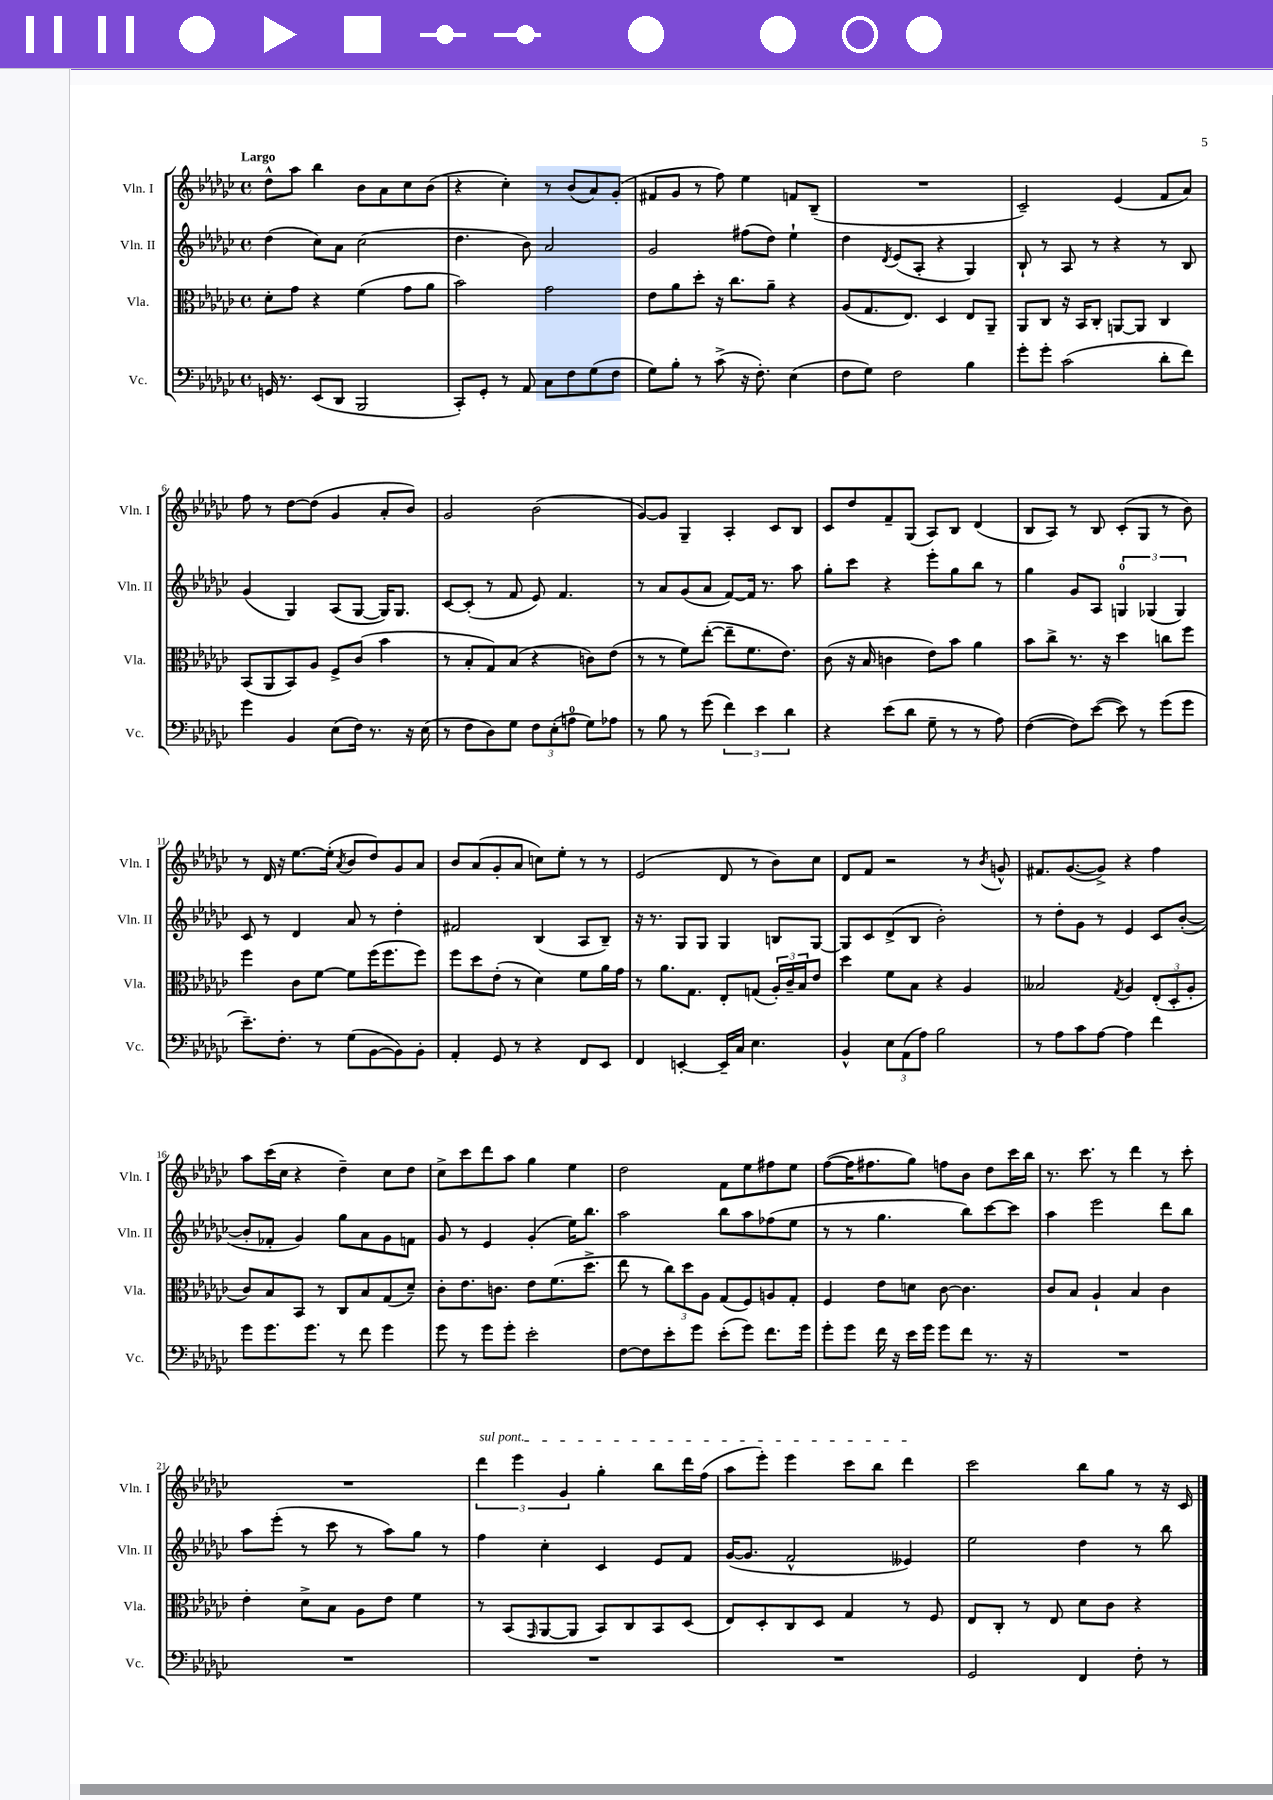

**kern	**kern	**kern	**kern
*part4	*part3	*part2	*part1
*staff4	*staff3	*staff2	*staff1
*I"Vc.	*I"Vla.	*I"Vln. II	*I"Vln. I
*I'Vc.	*I'Vla.	*I'Vln. II	*I'Vln. I
*clefF4	*clefC3	*clefG2	*clefG2
*k[b-e-a-d-g-c-]	*k[b-e-a-d-g-c-]	*k[b-e-a-d-g-c-]	*k[b-e-a-d-g-c-]
*M4/4	*M4/4	*M4/4	*M4/4
*met(c)	*met(c)	*met(c)	*met(c)
=1	=1	=1	=1
!	!	!	!LO:TX:a:B:t=Largo
16GGn/	8d-'\L	(4dd-\	8dd-^^\L
8.r	.	.	.
.	8g-\J	.	8aa-\J
(8EE-/L	4r	8cc-\L)	4bb-\
8DD-/J	.	8a-\J	.
2BBB-/	(4f\	(2cc-\	8b-\L
.	.	.	8a-\
.	8g-\L	.	8cc-\
.	8a-\J	.	(8b-\J
=2	=2	=2	=2
8CC-'/L)	2b-\)	4.dd-\	4r
8GG-'/J	.	.	.
8r	.	.	4cc-'\)
8AA-/	.	8b-\)	.
8C-\L	2g-\	2a-/	8r
8F\	.	.	(8b-/L
(8G-\	.	.	8a-/)
8F\J	.	.	(8g-'/J
=3	=3	=3	=3
8G-\L)	8e-\L	2g-/	8f#X/L
8B-'\J	8a-\	.	8g-/J
8r	8dd-'\J	.	8r
(8c-^\	16r	.	8ff\)
.	8.cc-\L	.	.
16r	.	(8ff#X\L	4ee-\
8.F'\)	.	.	.
.	8a-~\J	8dd-\J)	.
(4E-\	4r	4ee-`\	8fn/L
.	.	.	(8B-~/J
=4	=4	=4	=4
8F\L	(8A-/L	4dd-\	1r
8G-\J)	8.G-/	.	.
.	.	8qd-/	.
2F\	.	(8e-/L	.
.	8.E-/J)	.	.
.	.	8A-'/J	.
.	4D-/	4r	.
4B-\	8E-/L	4G-/)	.
.	8AA-~/J	.	.
=5	=5	=5	=5
8g-'\L	8AA-/L	8B-`/	2c-~/)
8g-'\J	8C-/J	8r	.
(2c-\	16r	8A-/	.
.	16BB-/KL	.	.
.	8C-'/J	8r	.
.	[8AAn/L	4r	(4e-/
.	8AA/J]	.	.
8d-'\L	4C-/	8r	8f/L
8f\J)	.	8B-/	8a-/J)
!!LO:LB:g=z
=6	=6	=6	=6
4g-\	(8BB-/L	(4g-/	8ff\
.	8AA-/	.	8r
4BB-/	8BB-/)	4G-/)	[8dd-\L
.	8A-/J	.	(8dd-\J]
(8E-\L	8F^/L	(8A-/L	4g-/
16F\Jk)	(8c-/J	[8G-/J	.
8.r	.	.	.
.	4b-\	16G-/KL])	8a-'/L
.	.	8.G-/J	.
16r	.	.	8b-/J)
(16E-\	.	.	.
=7	=7	=7	=7
8r	8r	[8c-/L	2g-/
8F\L	8B-'/L	(8c-'/J]	.
8D-\)	8G-/)	8r	.
8G-\J	(8B-/J	8f/	.
12F\L	4r	8e-/)	(2b-\
(12E-'\	.	.	.
.	.	4.f/	.
12An\J	.	.	.
8G-\L)	8cn\L)	.	.
8A-X\J	(8e-\J	.	.
=8	=8	=8	=8
8r	8r	8r	[8g-/L)
8B-\	8r	8a-/L	8g-/J]
8r	8f\L)	(8g-/	4G-~/
(8g-\	([8ee-'\J	8a-/J	.
6f\)	8ee-~\L]	[8f/L)	4A-'/
.	8.f\	16f/Jk]	.
6e-\	.	.	.
.	.	8.r	.
.	.	.	8c-/L
.	8.e-\J)	.	.
6d-\	.	.	.
.	.	8aa-\	8B-/J
=9	=9	=9	=9
4r	(8c-\	8gg-'\L	8c-/L
.	16r	8ccc-\J	8dd-/
.	16B-/	.	.
(8e-\L	4cn\	4r	8f~/
8d-\J	.	.	(8G-/J
8G-~\	8e-\L)	8eee-'\L	8A-/L)
8r	8b-\J	8gg-\	8B-/J
8r	4a-\	8bb-\J	(4d-/
8A-\)	.	8r	.
=10	=10	=10	=10
([4F\	8b-\L	4gg-\	8B-/L
.	8cc-^\J	.	8A-/J)
8F\L])	8.r	8g-/L	8r
([8e-\J	.	8A-/J	8B-/
.	16r	.	.
8e-\])	4dd-\	6Gn/	(8c-'/L
8r	.	.	8G-/J
.	.	(6G-X/	.
(8g-\L	8ccn\L	.	8r
.	.	6G-/)	.
8g-\J	8ff\J	.	8b-\)
!!LO:LB:g=z
=11	=11	=11	=11
8.e-~\L)	4ff\	8c-/	8r
.	.	8r	16d-/
8.F'\J	.	.	16r
.	8c-\L	4d-/	[8.ee-\L
8r	[8f\J	.	.
.	.	.	(16ee-'\Jk]
.	.	.	8qa-/
(8G-\L	8f\L]	8a-/	8b-/L
[8BB-\	(16ff\K	8r	8dd-/)
.	8.ff\	.	.
8BB-\])	.	4dd-'\	8g-/
8BB-'\J	8ff\J)	.	8a-/J
=12	=12	=12	=12
4AA-'/	8ff\L	2f#X/	8b-/L
.	8dd-\	.	(8a-/
8GG-/	(8e-'\J	.	8g-'/
8r	8r	.	8a-/J
4r	4d-\)	(4B-/	8ccn\L)
.	.	.	8ee-'\J
8FF/L	8f\L	8A-/L	8r
8EE-/J	16a-\L	8B-~/J)	8r
.	16g-\JJ	.	.
=13	=13	=13	=13
4FF/	8r	16r	(2e-/
.	.	8.r	.
.	8.a-\L	.	.
[4EEn'/	.	8G-/L	.
.	8.G-\J	.	.
.	.	8G-/J	.
16EE~/LL]	8E-'/L	4G-/	8d-/
16C-/JJ	.	.	.
4.E-\	(8Gn/J	.	8r
.	24A-'/LL)	8Bn/L	8b-\L)
.	24c-~/	.	.
.	24B-/J	.	.
.	8e-/J	[8G-/J	8cc-\J
=14	=14	=14	=14
4BB-^^/	4dd-\	8G-/L]	8d-/L
.	.	8c-/	8f/J
12E-\L	8f\L	(8d-^/	2r
(12AA-\	.	.	.
.	8B-\J	8B-/J	.
12A-\J)	.	.	.
2B-\	4r	2b-'\)	.
.	4A-/	.	8r
.	.	.	8qb-/
.	.	.	8gn^^/
=15	=15	=15	=15
8r	2B--X/	8r	8.f#X/L
8A-\L	.	8dd-'\L	.
.	.	.	([8.g-/
8c-\	.	8g-\J	.
[8A-\J	.	8r	8g-^/J])
.	8qG-/	.	.
4A-\]	4A-/	4e-/	4r
4f\	(12E-'/L	8c-/L	4ff\
.	12D-'/	.	.
.	.	([8b-'/J	.
.	12A-'/J	.	.
!!LO:LB:g=z
=16	=16	=16	=16
8g-\L	8c-/L)	8b-'/L]	8aa-\L
8.g-\	8B-/	8f-X'/J	(16ccc-\L
.	.	.	16cc-\JJ
.	8BB-/J	4g-/)	4r
8.g-\J	.	.	.
.	8r	.	.
8r	8C-/L	8gg-\L	4dd-~\)
8f\	8B-/	8a-\	.
4g-\	(8G-/	8g-\	8cc-\L
.	8d-~/J)	8fn\J	8dd-\J
=17	=17	=17	=17
8g-\	8c-'\L	8g-/	8cc-^\L
8r	8.e-\	8r	8ccc-\
8g-\L	.	4e-/	8ddd-\
.	8.cn\J	.	.
8g-'\J	.	.	8aa-\J
2e-'\	8e-\L	(4g-'/	4gg-\
.	(8.f\	.	.
.	.	16ee-\KL)	4ee-\
.	8.dd-^\J	8.bb-\J	.
=18	=18	=18	=18
[8F\L	8ee-\	2aa-\	2dd-\
8F\]	8r	.	.
8e-'\	12cc-\L)	.	.
.	12dd-\	.	.
8g-\J	.	.	.
.	12A-\J	.	.
(8e-'\L	(8G-/L	8bb-\L	8f\L
8g-\J)	8F/)	8aa-\	8ee-\
8.f\L	8An/	(8ff-X\	8ff#X\
.	8G-'/J	8ee-\J	8ee-\J
16g-\Jk	.	.	.
=19	=19	=19	=19
8g-'\L	4F/	8r	([8ff\L
8g-\J	.	8r	16ff\K]
.	.	.	8.ff#X\
16f\	8e-\L	4.gg-\	.
16r	.	.	.
16e-\LL	8dn\J	.	8gg-\J)
16g-\JJ	.	.	.
8g-\L	[8c-\	.	8ffn\L
8f\J	4.c-\]	8bb-\L)	8b-\J
8.r	.	[8ccc-\	8dd-\L
.	.	8ccc-\J]	16ccc-\L
16r	.	.	16bb-\JJ
=20	=20	=20	=20
1r	8c-/L	4aa-\	8.r
.	8B-/J	.	.
.	.	.	8.ccc-\
.	4A-`/	2eee-\	.
.	.	.	8r
.	4B-/	.	4ddd-\
.	4c-\	8ddd-\L	8r
.	.	8bb-\J	8ccc-'\
!!LO:LB:g=z
=21	=21	=21	=21
1r	4e-'\	8aa-\L	1r
.	.	(8eee-'\J	.
.	8d-^\L	8r	.
.	8B-\J	8ccc-\	.
.	8A-\L	8r	.
.	8e-\J	8aa-\L)	.
.	4f\	8gg-\J	.
.	.	8r	.
=22	=22	=22	=22
!	!	!	!LO:TX:a:i:t=sul pont.
1r	8r	4ff\	6ddd-\
.	(8BB-/L	.	.
.	.	.	6eee-\
.	16qqGG-/	.	.
.	[8AA-/	4cc-'\	.
.	.	.	6g-/
.	8AA-/J]	.	.
.	8BB-/L)	4c-/	4gg-'\
.	8C-/	.	.
.	8BB-/	8e-/L	8bb-\L
.	(8D-/J	8f/J	16ddd-\L
.	.	.	(16ff\JJ
=23	=23	=23	=23
1r	8E-/L)	([16g-/KL	8aa-\L
.	.	8.g-/J]	.
.	8D-'/	.	8eee-'\J)
.	8C-/	2f^^/	4eee-\
.	8D-/J	.	.
.	4G-/	.	8ccc-\L
.	.	.	8bb-\J
.	8r	4e--X/)	4ddd-\
.	8F/	.	.
=24	=24	=24	=24
2GG-/	8E-/L	2ee-\	2ccc-\
.	8C-'/J	.	.
.	8r	.	.
.	8E-/	.	.
4FF/	8d-\L	4dd-\	8bb-\L
.	8c-\J	.	8gg-\J
8F'\	4r	8r	8r
8r	.	8bb-\	16r
.	.	.	16c-/
==	==	==	==
*-	*-	*-	*-
